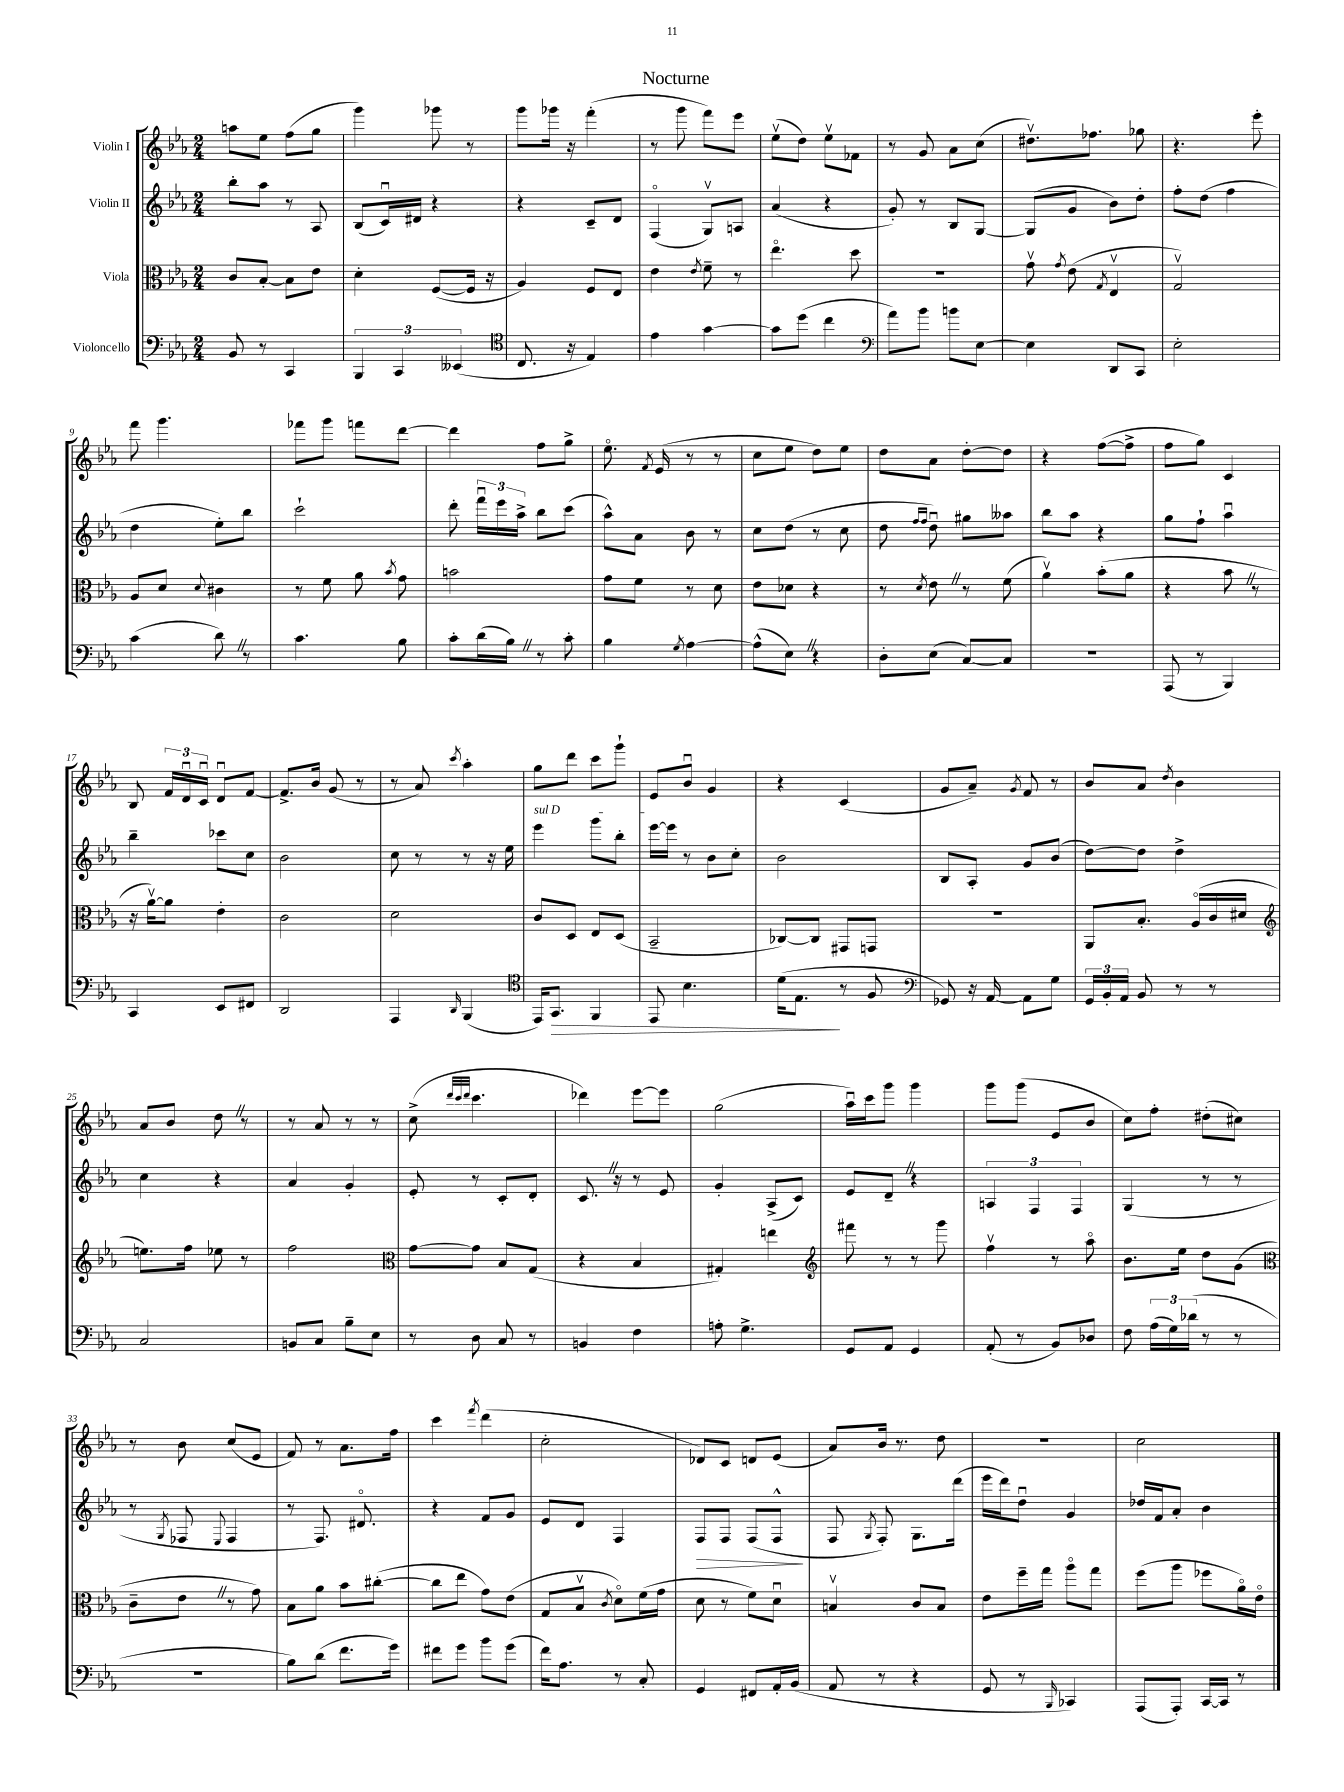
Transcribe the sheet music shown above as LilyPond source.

\header { title = "Nocturne" }
<<
\new StaffGroup <<
\new Staff = "s0" \with { instrumentName = "Violin I" } {
    \clef treble \key ees \major \numericTimeSignature \time 2/4
    \autoBeamOff a''8[ ees''8] f''8[( g''8] |
    g'''4) ges'''8 r8 |
    g'''8[ ges'''16] r16 f'''4-.( |
    r8 g'''8 f'''8[) ees'''8] |
    ees''8[\upbow( d''8]) ees''8[\upbow fes'8] |
    r8 g'8 aes'8[ c''8]( |
    dis''8.[\upbow) fes''8.] ges''8 |
    r4. ees'''8-. |
    f'''8 g'''4. |
    fes'''8[ g'''8] f'''8[ d'''8]~ |
    d'''4 f''8[ g''8]-> |
    ees''8.\flageolet \acciaccatura { f'8 } ees'16( r8 r8 |
    c''8[ ees''8] d''8[) ees''8] |
    d''8[ aes'8] d''8[~-. d''8] |
    r4 f''8[~( f''8]-> |
    f''8[ g''8]) c'4 |
    bes8 \tuplet 3/2 { f'16[ d'16\downbow c'16]\downbow } d'8[\downbow f'8]~ |
    f'8.[-> bes'16] g'8( r8 |
    r8 aes'8) \acciaccatura { c'''8 } aes''4-. |
    g''8[ d'''8] c'''8[ g'''8]-! |
    ees'8[ bes'8]\downbow g'4 |
    r4 c'4( |
    g'8[ aes'8]--) \acciaccatura { g'8 } f'8 r8 |
    bes'8[ aes'8] \acciaccatura { d''8 } bes'4 |
    aes'8[ bes'8] d''8 \once \override BreathingSign.text = \markup { \musicglyph "scripts.caesura.straight" } \breathe r8 |
    r8 aes'8 r8 r8 |
    c''8->( \grace { d'''32[ c'''32 d'''32] } c'''4. |
    des'''4) ees'''8[~ ees'''8] |
    g''2( |
    aes''16[\downbow) c'''16 g'''8] g'''4 |
    g'''8[ g'''8]( ees'8[ bes'8] |
    c''8[) f''8]-. dis''8[-.( cis''8]) |
    r8 bes'8 c''8[( ees'8] |
    f'8) r8 aes'8.[ f''16] |
    c'''4 \acciaccatura { f'''8 } d'''4( |
    c''2-. |
    des'8[) c'8] d'8[ ees'8]( |
    aes'8[) bes'16] r8. d''8 |
    R2 |
    c''2 \bar "|." |
}
\new Staff = "s1" \with { instrumentName = "Violin II" } {
    \clef treble \key ees \major \numericTimeSignature \time 2/4
    \autoBeamOff bes''8[-. aes''8] r8 aes8 |
    bes8[( c'16\downbow) dis'16] r4 |
    r4 c'8[-- d'8] |
    f4\flageolet( g8[\upbow) a8] |
    aes'4( r4 |
    g'8-.) r8 bes8[ g8]~ |
    g8[( g'8] bes'8[) d''8]-. |
    f''8[-. d''8]( f''4 |
    d''4 ees''8[-.) bes''8] |
    c'''2-! |
    d'''8-. \tuplet 3/2 { f'''16[\downbow ees'''16 aes''16]-> } bes''8[ c'''8]( |
    aes''8[-^) aes'8] bes'8 r8 |
    c''8[ d''8]( r8 c''8 |
    d''8 \grace { f''16[ f''16] } d''8\downbow) gis''8[ aeses''8] |
    bes''8[ aes''8] r4 |
    g''8[ f''8]-! aes''4\downbow |
    bes''4-- ces'''8[ c''8] |
    bes'2 |
    c''8 r8 r8 r16 ees''16 |
    \once \override TextSpanner.bound-details.left.text = \markup { \italic "sul D" } ees'''4\startTextSpan g'''8[ bes''8]-. |
    ees'''16[~ ees'''16]\stopTextSpan r8 bes'8[ c''8]-. |
    bes'2 |
    bes8[ aes8]-. g'8[ bes'8]( |
    d''8[~) d''8] d''4-> |
    c''4 r4 |
    aes'4 g'4-. |
    ees'8-. r8 c'8[-. d'8]-. |
    c'8. \once \override BreathingSign.text = \markup { \musicglyph "scripts.caesura.straight" } \breathe r16 r8 ees'8 |
    g'4-. aes8[->( c'8]) |
    ees'8[ d'8]-- \once \override BreathingSign.text = \markup { \musicglyph "scripts.caesura.straight" } \breathe r4 |
    \tuplet 3/2 { a4 f4 f4 } |
    g4( r8 r8 |
    r8 \acciaccatura { g8 } fes8 \appoggiatura { ees8 } fes4 |
    r8 f8.) dis'8.\flageolet |
    r4 f'8[ g'8] |
    ees'8[ d'8] f4 |
    f8[\> f8] f8[( f8]-^\! |
    f8 \acciaccatura { g8 } f8-.) g8.[ d'''16]( |
    ees'''16[ d'''16) d''8]\downbow g'4 |
    des''16[ f'16 aes'8]-. bes'4 \bar "|." |
}
\new Staff = "s2" \with { instrumentName = "Viola" } {
    \clef alto \key ees \major \numericTimeSignature \time 2/4
    \autoBeamOff c'8[ bes8]~-. bes8[ ees'8] |
    d'4-. f8[~( f16] r16 |
    aes4) f8[ ees8] |
    ees'4 \acciaccatura { ees'8 } f'8-- r8 |
    ees''4.\flageolet d''8 |
    R2 |
    g'8\upbow \acciaccatura { g'8 } ees'8( \acciaccatura { g8 } ees4\upbow |
    g2\upbow) |
    aes8[ d'8] \appoggiatura { d'8 } cis'4 |
    r8 f'8 aes'8 \acciaccatura { bes'8 } g'8 |
    b'2 |
    g'8[ f'8] r8 d'8 |
    ees'8[ des'8] r4 |
    r8 \acciaccatura { d'8 } ees'8 \once \override BreathingSign.text = \markup { \musicglyph "scripts.caesura.straight" } \breathe r8 f'8( |
    aes'4\upbow) bes'8[-.( aes'8] |
    r4 bes'8 \once \override BreathingSign.text = \markup { \musicglyph "scripts.caesura.straight" } \breathe r8 |
    r16 aes'16[~\upbow) aes'8] ees'4-. |
    c'2 |
    d'2 |
    c'8[ d8] ees8[ d8]( |
    bes,2-- |
    ces8[~) ces8] gis,8[ g,8] |
    R2 |
    aes,8[ bes8.]-. aes16[\flageolet( c'16 dis'16] |
    \clef treble e''8.[) f''16] ees''8 r8 |
    f''2 |
    \clef alto g'8[~ g'8] bes8[ g8]( |
    r4 bes4 |
    gis4-.) e''4 |
    \clef treble fis'''8 r8 r8 g'''8 |
    f''4\upbow r8 aes''8\flageolet |
    bes'8.[ ees''16] d''8[ g'8]( |
    \clef alto c'8[-- ees'8] \once \override BreathingSign.text = \markup { \musicglyph "scripts.caesura.straight" } \breathe r8 g'8) |
    bes8[ aes'8] bes'8[ cis''8]~-.( |
    cis''8[ ees''8] g'8[) ees'8]( |
    g8[ bes8]\upbow \acciaccatura { c'8 } d'8[\flageolet) f'16( g'16] |
    d'8 r8 f'8[) d'8]\downbow |
    b4\upbow c'8[ b8] |
    ees'8[ f''16-- g''16] aes''8[\flageolet g''8] |
    f''8[( aes''8] fes''8[ aes'16\flageolet) ees'16]\flageolet \bar "|." |
}
\new Staff = "s3" \with { instrumentName = "Violoncello" } {
    \clef bass \key ees \major \numericTimeSignature \time 2/4
    \autoBeamOff bes,8 r8 c,4 |
    \tuplet 3/2 { bes,,4 c,4 eeses,4( } |
    \clef tenor c8. r16 ees4) |
    ees'4 g'4~ |
    g'8[ d''8]( c''4 |
    \clef bass aes'8[) bes'8] b'8[ ees8]~ |
    ees4 d,8[ c,8] |
    ees2-. |
    c'4( d'8) \once \override BreathingSign.text = \markup { \musicglyph "scripts.caesura.straight" } \breathe r8 |
    c'4. bes8 |
    c'8[-. d'16( bes16]) \once \override BreathingSign.text = \markup { \musicglyph "scripts.caesura.straight" } \breathe r8 c'8-. |
    bes4 \acciaccatura { g8 } aes4~ |
    aes8[-^( ees8]) \once \override BreathingSign.text = \markup { \musicglyph "scripts.caesura.straight" } \breathe r4 |
    d8[-. ees8]( c8[~) c8] |
    r2 |
    aes,,8( r8 bes,,4) |
    c,4 ees,8[ fis,8] |
    d,2 |
    aes,,4 \grace { d,16 } bes,,4( |
    \clef tenor ees,16[) g,8.]\> f,4 |
    ees,8 bes4. |
    d'16[( ees8.]\! r8 f8 |
    \clef bass ges,8) r16 aes,16~ aes,8[ g8] |
    \tuplet 3/2 { g,16[ bes,16-. aes,16] } bes,8 r8 r8 |
    c2 |
    b,8[ c8] bes8[-- ees8] |
    r8 d8 c8 r8 |
    b,4 f4 |
    a8-. g4.-> |
    g,8[ aes,8] g,4 |
    aes,8-.( r8 bes,8[) des8] |
    f8 \tuplet 3/2 { aes16[( g16) des'16]( } r8 r8 |
    R2 |
    bes8[) d'8]( f'8.[ g'16]) |
    fis'8[ g'8] bes'8[ g'8]( |
    f'16[) aes8.] r8 c8-. |
    g,4 fis,8[ aes,16-. bes,16]( |
    aes,8 r8 r4 |
    g,8 r8 \grace { bes,,16 } ces,4) |
    aes,,8[( aes,,8]-.) c,16[~ c,16] r8 \bar "|." |
}
>>
>>
